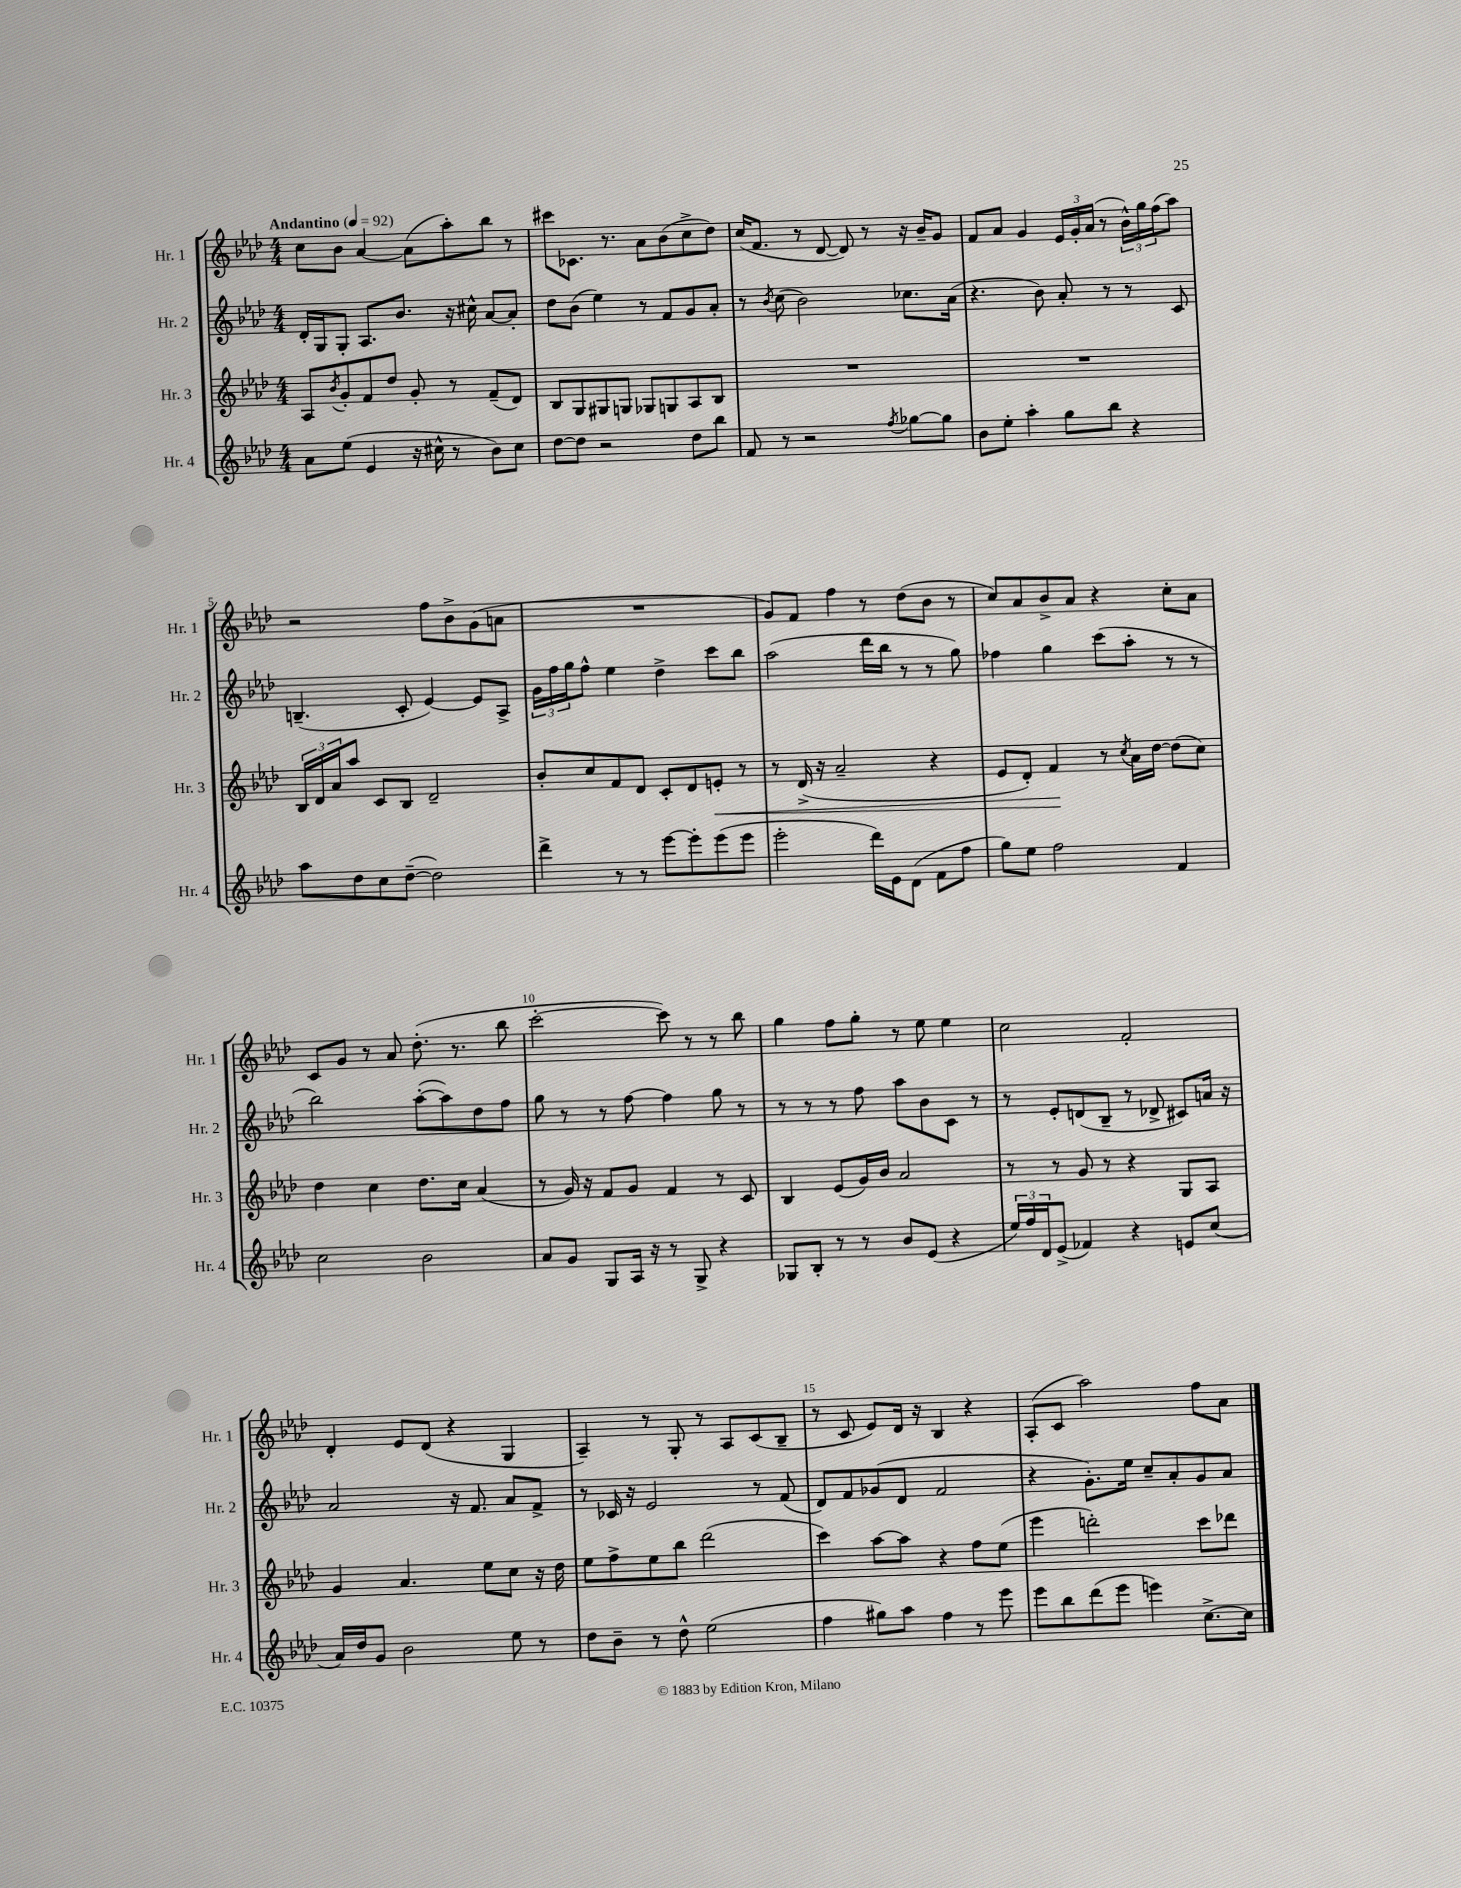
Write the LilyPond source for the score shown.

<<
\new StaffGroup <<
\new Staff = "s0" \with { instrumentName = "Hr. 1" shortInstrumentName = "Hr. 1" } {
    \clef treble \key aes \major \numericTimeSignature \time 4/4 \tempo "Andantino" 4 = 92
    c''8 bes'8 aes'4~ aes'8( aes''8-.) bes''8 r8 |
    cis'''8 ces'8. r8. aes'8 bes'8( c''8-> des''8) |
    c''16( f'8. r8 des'8~ des'8) r8 r16 bes'16-- g'8 |
    f'8 aes'8 g'4 \tuplet 3/2 { ees'16 g'16-. aes'16( } r8 \tuplet 3/2 { bes'16-^) g''16 f''16( } aes''8) |
    r2 f''8 bes'8-> g'8( a'8 |
    R1 |
    g'8) f'8 f''4 r8 des''8( bes'8 r8 |
    c''8) aes'8 bes'8-> aes'8 r4 c''8-. aes'8 |
    c'8 g'8 r8 aes'8 des''8.-.( r8. bes''8 |
    c'''2~-. c'''8) r8 r8 bes''8 |
    g''4 f''8 g''8-. r8 ees''8 ees''4 |
    c''2 f'2-. |
    des'4-. ees'8 des'8( r4 g4 |
    aes4--) r8 g8-. r8 aes8 c'8( bes8-- |
    r8 c'8 ees'8) des'16 r16 bes4 r4 |
    aes8-.( c'8 aes''2) f''8 aes'8 \bar "|." |
}
\new Staff = "s1" \with { instrumentName = "Hr. 2" shortInstrumentName = "Hr. 2" } {
    \clef treble \key aes \major \numericTimeSignature \time 4/4
    des'16-. g16 g8-. aes8. bes'8. r16 cis''16-^ aes'8~ aes'8-. |
    des''8 bes'8( ees''4) r8 f'8 g'8 aes'8-. |
    r8 \acciaccatura { bes'8 } c''8( bes'2) ces''8. aes'16( |
    r4. bes'8) aes'8-. r8 r8 c'8 |
    b4.--( c'8-. ees'4~) ees'8 aes8-> |
    \tuplet 3/2 { g'16 f''16 g''16 } f''8-^ ees''4 des''4-> c'''8 bes''8 |
    aes''2( des'''16 bes''16 r8 r8 g''8) |
    fes''4 g''4 c'''8( aes''8-. r8 r8 |
    bes''2) aes''8~-.( aes''8) des''8 f''8 |
    g''8 r8 r8 f''8~ f''4 g''8 r8 |
    r8 r8 r8 f''8 aes''8 bes'8 c'8 r8 |
    r8 ees'8-. d'8( bes8-- r8 des'8-> cis'8) a'16 r16 |
    aes'2 r16 f'8. aes'8 f'8-> |
    r8 ces'16 r16 ees'2 r8 f'8( |
    des'8) f'8 ges'8( des'8 f'2 |
    r4 g'8.-.) ees''16 c''8-- aes'8-. g'8 aes'8 \bar "|." |
}
\new Staff = "s2" \with { instrumentName = "Hr. 3" shortInstrumentName = "Hr. 3" } {
    \clef treble \key aes \major \numericTimeSignature \time 4/4
    aes8 \acciaccatura { bes'8 } g'8-. f'8 des''8 g'8-. r8 f'8--( des'8) |
    bes8 g8 gis8 g8 ges8 g8 aes8 bes8 |
    R1 |
    R1 |
    \tuplet 3/2 { bes16 des'16 aes'16 } aes''8 c'8 bes8 des'2-- |
    bes'8-. c''8 f'8 des'8 c'8-. des'8 e'8-.\< r8 |
    r8 des'16->( r16 aes'2-- r4 |
    ees'8 des'8-.) f'4\! r8 \acciaccatura { c''8 } aes'16 des''16~ des''8( c''8) |
    des''4 c''4 des''8. c''16 aes'4( |
    r8 g'16) r16 f'8 g'8 f'4 r8 c'8 |
    bes4 ees'8( g'16) bes'16 aes'2 |
    r8 r8 g'8 r8 r4 g8 aes8 |
    g'4 aes'4. ees''8 c''8 r16 des''16 |
    ees''8 f''8-> ees''8 bes''8 des'''2( |
    c'''4) aes''8~ aes''8 r4 f''8 ees''8( |
    ees'''4 d'''2-.) c'''8 des'''8 \bar "|." |
}
\new Staff = "s3" \with { instrumentName = "Hr. 4" shortInstrumentName = "Hr. 4" } {
    \clef treble \key aes \major \numericTimeSignature \time 4/4
    aes'8 ees''8( ees'4 r16 cis''16-^ r8 bes'8) cis''8 |
    des''8~ des''8 r2 des''8 bes''8 |
    f'8 r8 r2 \acciaccatura { f''8 } ges''8~ ges''8 |
    bes'8 ees''8-. aes''4-. g''8 bes''8 r4 |
    aes''8 des''8 c''8 des''8~--( des''2) |
    des'''4-> r8 r8 ees'''8~ ees'''8-. ees'''8( ees'''8 |
    ees'''2-. des'''16) ees'16 des'8( f'8 f''8 |
    g''8) ees''8 f''2 f'4 |
    c''2 bes'2 |
    aes'8 g'8 g8 aes16 r16 r8 g8-> r4 |
    ges8 bes8-. r8 r8 bes'8 ees'8( r4 |
    \tuplet 3/2 { ees''16) f''16 des'16 } ees'8->( fes'4) r4 e'8 c''8( |
    aes'16) des''16 g'8 bes'2 ees''8 r8 |
    des''8 bes'8-- r8 des''8-^ ees''2( |
    f''4 gis''8) aes''8 f''4 r8 ees'''8 |
    ees'''8 bes''8 des'''8( ees'''8 e'''4) c''8.~-> c''16 \bar "|." |
}
>>
>>
\layout { \context { \Score \override BarNumber.break-visibility = ##(#f #t #t) barNumberVisibility = #(every-nth-bar-number-visible 5) } }
